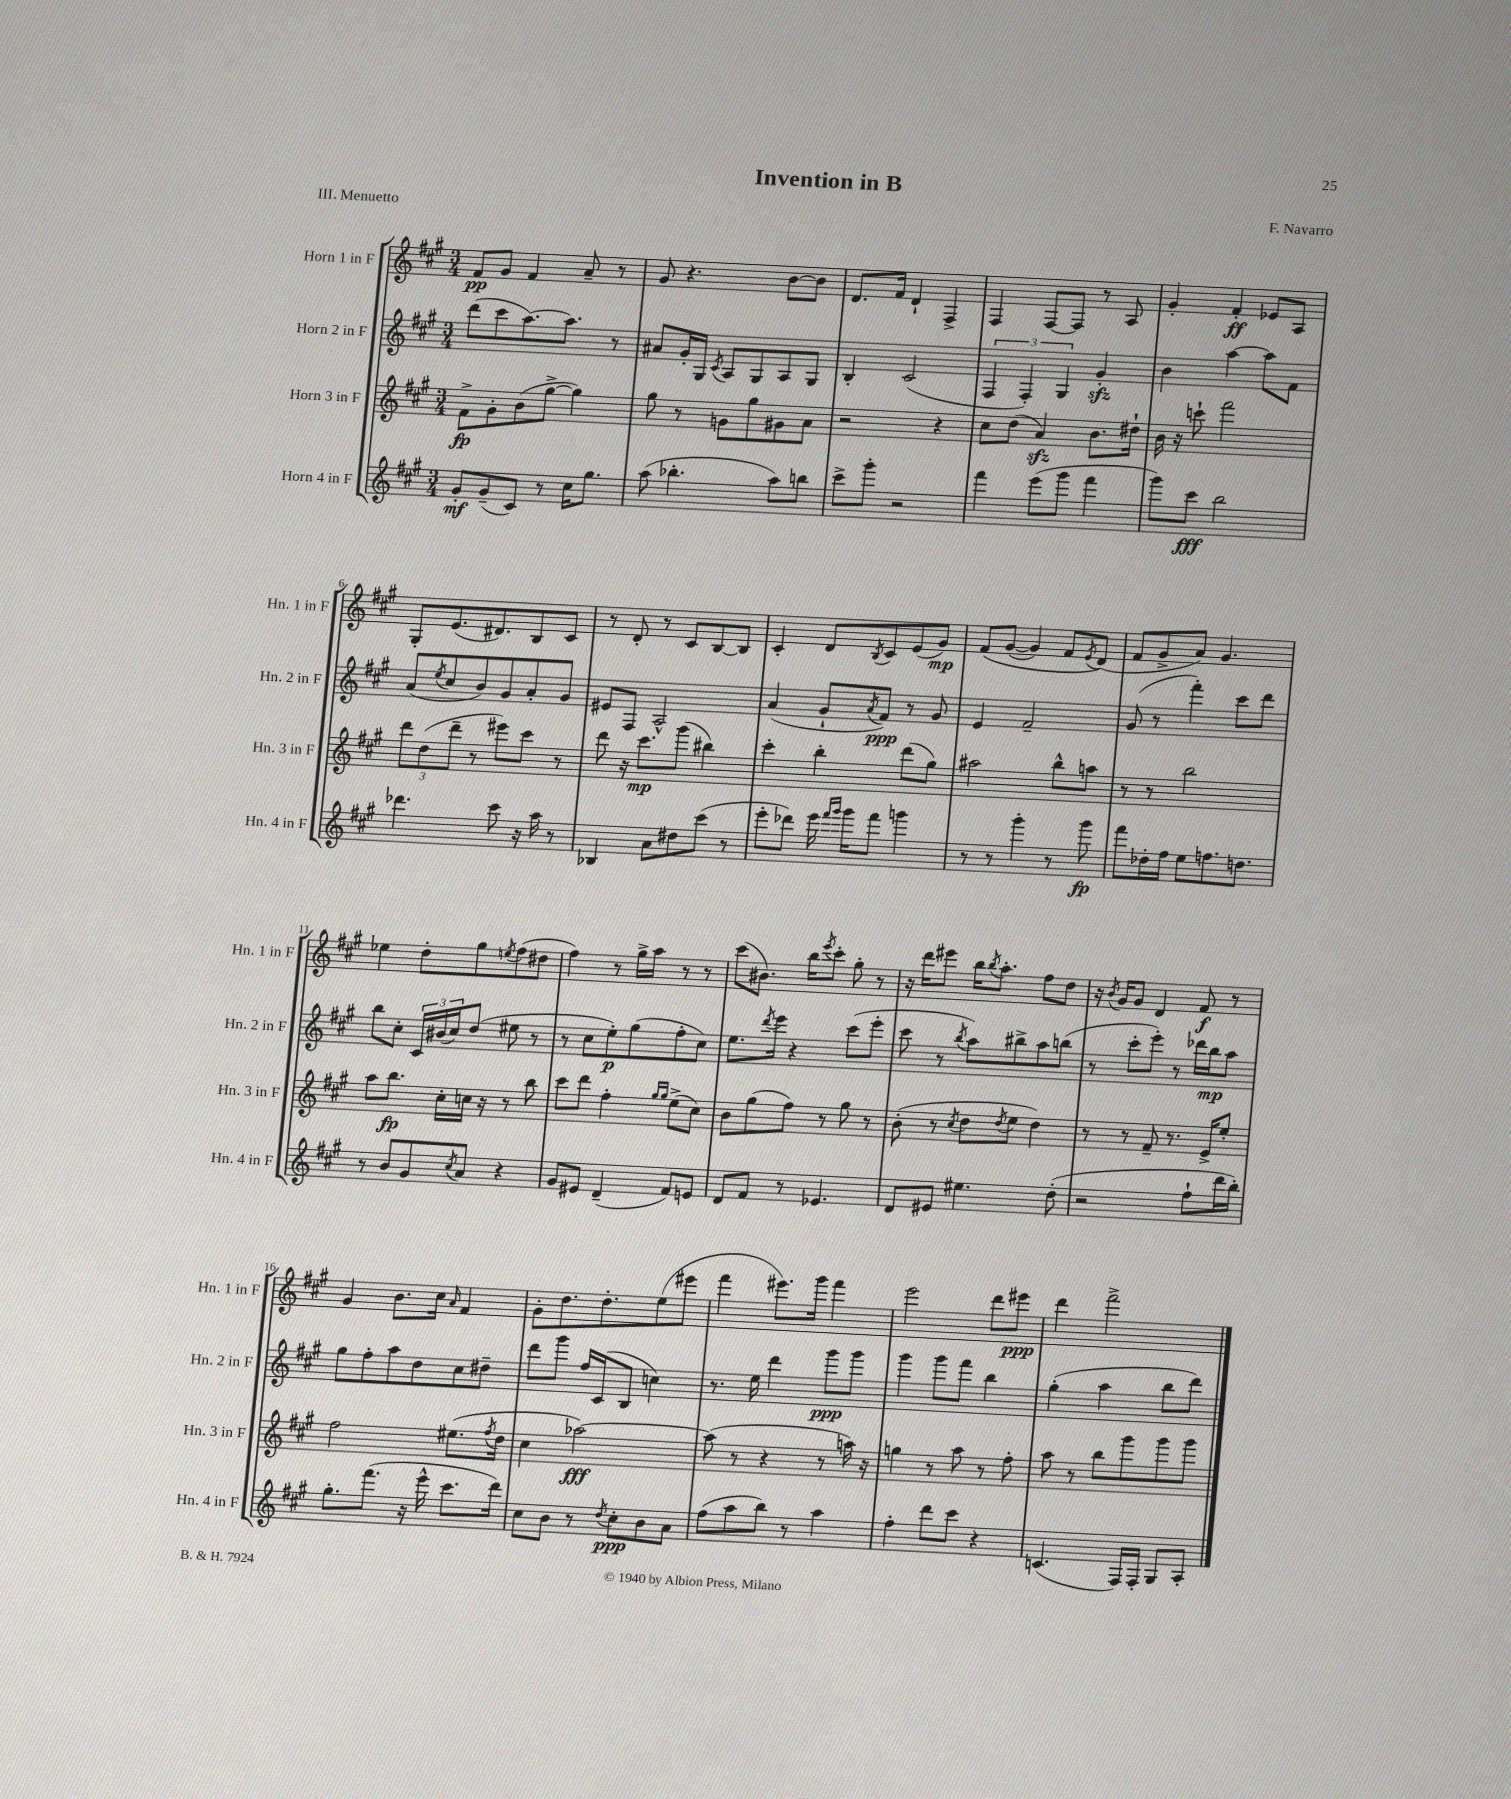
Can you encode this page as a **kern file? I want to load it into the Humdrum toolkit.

**kern	**dynam	**kern	**dynam	**kern	**dynam	**kern	**dynam
*part4	*part4	*part3	*part3	*part2	*part2	*part1	*part1
*staff4	*staff4	*staff3	*staff3	*staff2	*staff2	*staff1	*staff1
*I"Horn 4 in F	*	*I"Horn 3 in F	*	*I"Horn 2 in F	*	*I"Horn 1 in F	*
*I'Hn. 4 in F	*	*I'Hn. 3 in F	*	*I'Hn. 2 in F	*	*I'Hn. 1 in F	*
*clefG2	*	*clefG2	*	*clefG2	*	*clefG2	*
*k[f#c#g#]	*	*k[f#c#g#]	*	*k[f#c#g#]	*	*k[f#c#g#]	*
*M3/4	*	*M3/4	*	*M3/4	*	*M3/4	*
=1	=1	=1	=1	=1	=1	=1	=1
8g#'/L	mf	8f#^\L	fp	(8ddd\L	.	8f#/L	pp
(8g#~/	.	8g#'\	.	8ccc#\	.	8g#/J	.
8c#/J)	.	(8b\	.	[8.aa\)	.	4f#/	.
8r	.	[8gg#^\J	.	.	.	.	.
.	.	.	.	8.aa\J]	.	.	.
16cc#\KL	.	4gg#\])	.	.	.	8a~/	.
8.gg#\J	.	.	.	.	.	.	.
.	.	.	.	8r	.	8r	.
=2	=2	=2	=2	=2	=2	=2	=2
(8aa\	.	8gg#\	.	8a#X/L	.	8g#/	.
4.bb-X'\	.	8r	.	16g#'/L	.	4.r	.
.	.	.	.	16G#/JJ	.	.	.
.	.	.	.	8qc#/	.	.	.
.	.	8gn\L	.	8A/L	.	.	.
.	.	8gg#\	.	8G#/	.	.	.
8aa\L)	.	8g#X\	.	8A/	.	[8b\L	.
8bbn\J	.	8a\J	.	8G#/J	.	8b\J]	.
=3	=3	=3	=3	=3	=3	=3	=3
8ccc#^\L	.	2r	.	4B'/	.	8.d/L	.
8ggg#'\J	.	.	.	.	.	.	.
.	.	.	.	.	.	16f#/Jk	.
2r	.	.	.	(2c#/	.	4d`/	.
.	.	4r	.	.	.	4F#^/	.
=4	=4	=4	=4	=4	=4	=4	=4
4fff#\	.	8cc#\L	.	6F#/	.	4F#/	.
.	.	(8dd\J	.	.	.	.	.
.	.	.	.	6F#'/)	.	.	.
(8eee\L	.	4azz/)	.	.	.	[8F#/L	.
.	.	.	.	6G#/	.	.	.
8ggg#\J	.	.	.	.	.	8F#/J]	.
4fff#\	.	8.b\L	.	4g#zz'/	.	8r	.
.	.	.	.	.	.	8A/	.
.	.	16dd#X`\Jk	.	.	.	.	.
=5	=5	=5	=5	=5	=5	=5	=5
8ggg#\L)	.	16b\	.	4b\	.	4g#'/	.
.	.	16r	.	.	.	.	.
8ccc#\J	fff	8cccn`\	.	.	.	.	.
2bb\	.	2fff#\	.	[4aa\	.	4f#'/	ff
.	.	.	.	8aa\L]	.	8e-X/L	.
.	.	.	.	8f#\J	.	8A/J	.
!!LO:LB:g=z
=6	=6	=6	=6	=6	=6	=6	=6
4.ddd-X\	.	12ddd\L	.	(8a/L	.	8G#'/L	.
.	.	(12dd\	.	.	.	.	.
.	.	.	.	8qee/	.	.	.
.	.	.	.	8cc#/	.	(8.e/	.
.	.	12ddd~\J	.	.	.	.	.
.	.	8r	.	8b/)	.	.	.
.	.	.	.	.	.	8.d#X/)	.
8ccc#\	.	8eee#X\L)	.	8g#/	.	.	.
16r	.	8ccc#\J	.	8a'/	.	8B/	.
16aa\	.	.	.	.	.	.	.
8r	.	8r	.	8g#/J	.	8c#/J	.
=7	=7	=7	=7	=7	=7	=7	=7
4B-X/	.	8ddd\	.	8e#X/L	.	8r	.
.	.	16r	.	8F#/J	.	8d'/	.
.	.	8.ccc#\L	mp	.	.	.	.
8a\L	.	.	.	2A^^/	.	8r	.
8dd#X\	.	(8ggg#\J	.	.	.	8c#/L	.
(8ccc#\J	.	4bb#X\)	.	.	.	[8B/	.
8r	.	.	.	.	.	8B/J]	.
=8	=8	=8	=8	=8	=8	=8	=8
8eee'\L	.	4ccc#'\	.	(4a/	.	4c#'/	.
8ddd-X\J)	.	.	.	.	.	.	.
16eee\	.	4bb'\	.	8g#`/L	.	8d/L	.
16qqfff#/LL	.	.	.	.	.	.	.
16qqggg#/JJ	.	.	.	.	.	.	.
16ggg#\KL	.	.	.	.	.	.	.
.	.	.	.	8qa/	.	8qB/	.
8fff#\J	.	.	.	8f#/J)	ppp	8c#/	.
4gggn\	.	(8ddd\L	.	8r	.	(8e/	.
.	.	8gg#\J)	.	8g#/	.	8g#/J)	mp
=9	=9	=9	=9	=9	=9	=9	=9
8r	.	2aa#X\	.	4e/	.	(8f#/L	.
8r	.	.	.	.	.	([8g#/J	.
4ggg#'\	.	.	.	2f#~/	.	4g#/])	.
8r	.	8bb^^\L	.	.	.	8f#/L	.
.	.	.	.	.	.	8qe/	.
8ggg#\	fp	8aan\J	.	.	.	(8d/J)	.
=10	=10	=10	=10	=10	=10	=10	=10
8fff#\L	.	8r	.	(8g#/	.	8f#/L	.
16dd-X'\L	.	8r	.	8r	.	8g#^/	.
16ff#\JJ	.	.	.	.	.	.	.
8ee\L	.	2bb\	.	4fff#'\)	.	8a/J)	.
8.ffn\	.	.	.	.	.	4.g#/	.
.	.	.	.	8ccc#\L	.	.	.
8.ddn\J	.	.	.	.	.	.	.
.	.	.	.	8ddd\J	.	.	.
!!LO:LB:g=z
=11	=11	=11	=11	=11	=11	=11	=11
8r	.	8aa\L	.	8bb\L	.	4ee-X\	.
8b/L	.	8.bb\J	fp	8cc#'\J	.	.	.
8g#/	.	.	.	24c#/LL	.	8dd'\L	.
.	.	.	.	(24b#X/	.	.	.
.	.	16cc#'\LL	.	.	.	.	.
.	.	.	.	24cc#/J)	.	.	.
8qcc#/	.	.	.	.	.	.	.
8a/J	.	16ccn\JJ	.	(8dd/J	.	8gg#\	.
.	.	16r	.	.	.	.	.
.	.	.	.	.	.	8qeen/	.
4r	.	8r	.	8ee#X\	.	(8ff#\	.
.	.	8bb\	.	8r	.	8dd#X\J	.
=12	=12	=12	=12	=12	=12	=12	=12
8g#/L	.	8ccc#\L	.	8r	.	4ff#\)	.
8e#X/J	.	8ddd\J	.	8cc#\L	.	.	.
(4d~/	.	4ff#'\	.	8ee'\)	p	8r	.
.	.	.	.	(8gg#\	.	16gg#^\LL	.
.	.	.	.	.	.	16aa\JJ	.
.	.	16qqgg#/LL	.	.	.	.	.
.	.	16qqgg#/JJ	.	.	.	.	.
8f#/L)	.	(8ee^\L	.	8ff#'\	.	8r	.
8en/J	.	8cc#\J)	.	8cc#\J)	.	8r	.
=13	=13	=13	=13	=13	=13	=13	=13
8d/L	.	8b\L	.	8.ee\L	.	(8ccc#\L	.
8f#/J	.	(8gg#\	.	.	.	8.b#X\J)	.
.	.	.	.	8qddd/	.	.	.
.	.	.	.	16eee\Jk	.	.	.
8r	.	8ff#\J)	.	4r	.	.	.
.	.	.	.	.	.	16bb\KL	.
.	.	.	.	.	.	8qeee/	.
4.e-X/	.	8r	.	.	.	8ccc#'\J	.
.	.	8gg#\	.	(8ccc#\L	.	8gg#'\	.
.	.	8r	.	8eee'\J	.	8r	.
=14	=14	=14	=14	=14	=14	=14	=14
8d/L	.	(8b'\	.	8ccc#\	.	16r	.
.	.	.	.	.	.	16ddd\KL	.
8e#X/J	.	8r	.	8r	.	8eee#X\J	.
.	.	8qcc#/	.	8qbb/	.	.	.
4.ee#X\	.	8dd\L	.	8aa\L)	.	16bb\KL	.
.	.	.	.	.	.	8qbb/	.
.	.	.	.	.	.	8.aa'\J	.
.	.	8qdd/	.	.	.	.	.
.	.	8ee\J	.	8bb#X^\	.	.	.
.	.	4dd\)	.	8aa\	.	8ff#\L	.
(8dd'\	.	.	.	(8bbn\J	.	8dd\J	.
=15	=15	=15	=15	=15	=15	=15	=15
2r	.	8r	.	8r	.	16r	.
.	.	.	.	.	.	8qb/	.
.	.	.	.	.	.	16g#/KL	.
.	.	8r	.	8ccc#'\L	.	8g#/J	.
.	.	8f#~/	.	8eee'\J)	.	4d/	.
.	.	8.r	.	8r	.	.	.
8ff#`\L	.	.	.	16ddd-X\LL	.	8f#/	f
.	.	16e^/KL	.	16bb\J	mp	.	.
16ddd\L	.	8ee'/J	.	8aa\J	.	8r	.
16bb'\JJ)	.	.	.	.	.	.	.
!!LO:LB:g=z
=16	=16	=16	=16	=16	=16	=16	=16
8.gg#'\L	.	2ff#\	.	8gg#\L	.	4g#/	.
.	.	.	.	8ff#'\	.	.	.
(8.fff#\J	.	.	.	.	.	.	.
.	.	.	.	8aa\	.	8.b\L	.
16r	.	.	.	8dd\	.	.	.
16eee^^\	.	.	.	.	.	16cc#\Jk	.
.	.	.	.	.	.	16qqa/	.
8.ccc#\L	.	(8.ee#X\L	.	8cc#\	.	4f#/	.
.	.	.	.	8dd#X~\J	.	.	.
.	.	8qff#/	.	.	.	.	.
16ddd\Jk)	.	16dd\Jk	.	.	.	.	.
=17	=17	=17	=17	=17	=17	=17	=17
8cc#\L	.	4cc#\	.	8ddd\L	.	8g#'\L	.
8b\J	.	.	.	8ggg#\J	.	8.dd\	.
8r	.	[2aa-X\)	fff	16ff#/LL	.	.	.
.	.	.	.	(16c#/J	.	8.dd'\	.
8qdd/	.	.	.	.	.	.	.
8cc#'\L	ppp	.	.	8B/J	.	.	.
8b\	.	.	.	4ccn\)	.	(8ee\	.
8a\J	.	.	.	.	.	8eee#X\J	.
=18	=18	=18	=18	=18	=18	=18	=18
(8ff#\L	.	(8aa-\]	.	8.r	.	4fff#\	.
8aa\	.	8r	.	.	.	.	.
.	.	.	.	16ee\	.	.	.
8bb\J)	.	4r	.	4ddd\	.	8.eee#X\L)	.
8r	.	.	.	.	.	.	.
.	.	.	.	.	.	16ggg#\Jk	.
4aa\	.	8r	.	8ggg#\L	ppp	4fff#\	.
.	.	16aan\)	.	8ggg#\J	.	.	.
.	.	16r	.	.	.	.	.
=19	=19	=19	=19	=19	=19	=19	=19
4ff#'\	.	4ggn\	.	4ggg#\	.	2eee\	.
8ddd\L	.	8r	.	8ggg#\L	.	.	.
8ccc#\J	.	8aa\	.	8fff#\J	.	.	.
4r	.	8r	.	4bb\	.	8ddd\L	.
.	.	8ff#'\	.	.	.	8eee#X\J	ppp
=20	=20	=20	=20	=20	=20	=20	=20
(4.cn/	.	8aa\	.	(4gg#'\	.	4ddd\	.
.	.	8r	.	.	.	.	.
.	.	8bb\L	.	4aa\	.	2fff#^\	.
16F#/LL)	.	8ggg#\	.	.	.	.	.
16F#'/JJ	.	.	.	.	.	.	.
8G#/L	.	8ggg#\	.	8bb\L	.	.	.
8A'/J	.	8ggg#\J	.	8ddd\J)	.	.	.
==	==	==	==	==	==	==	==
*-	*-	*-	*-	*-	*-	*-	*-
